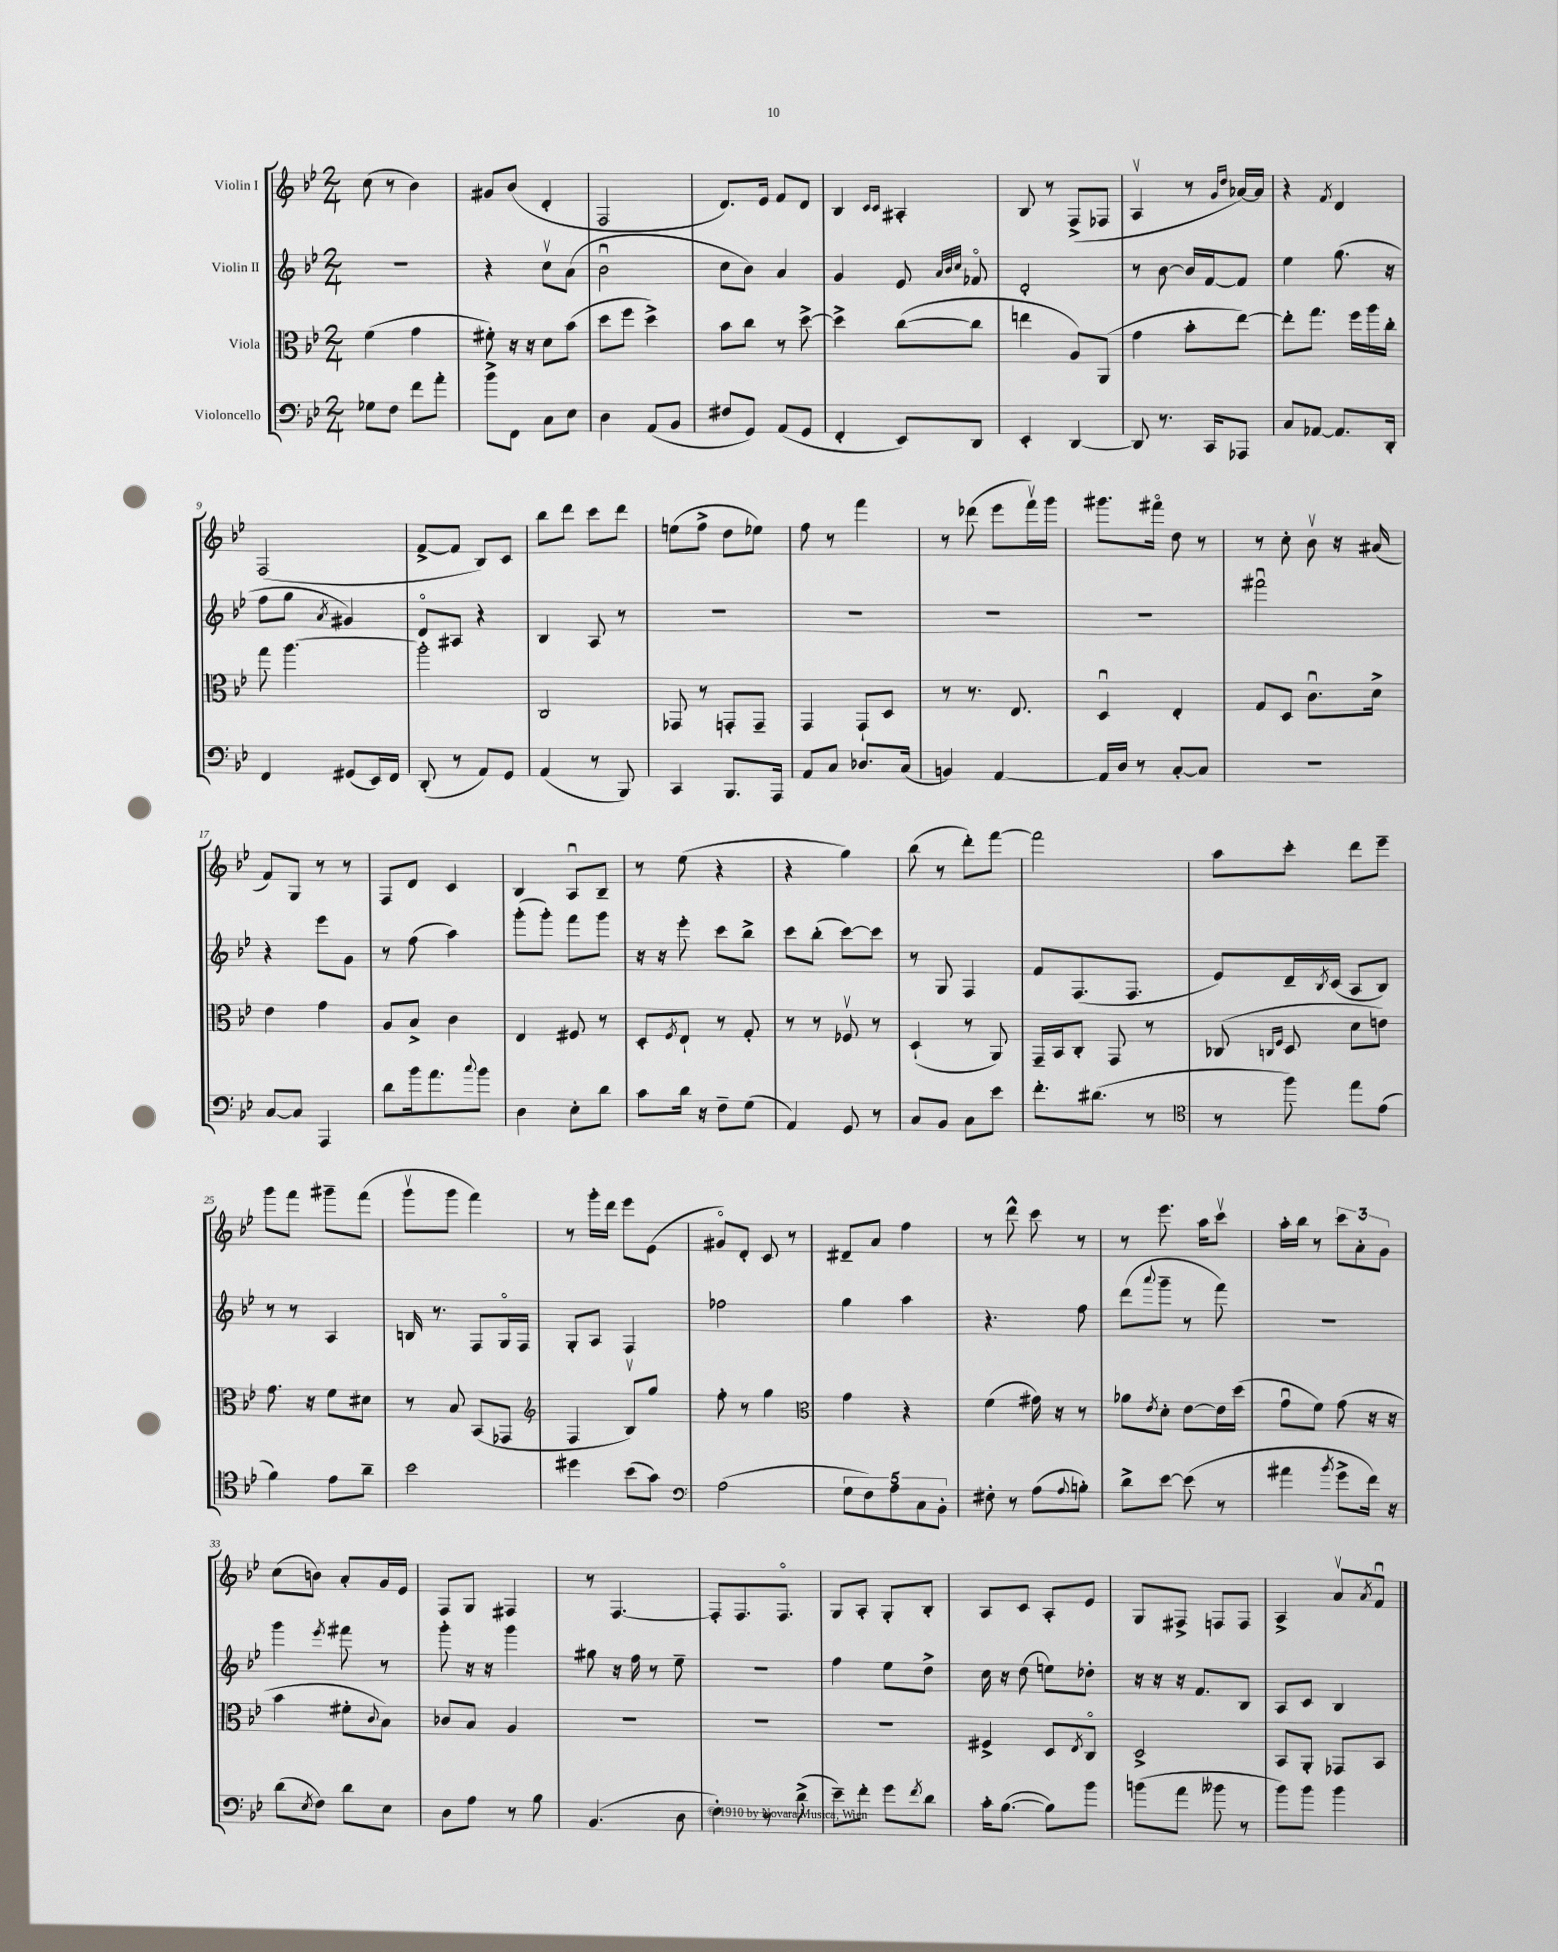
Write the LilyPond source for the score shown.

<<
\new StaffGroup <<
\new Staff = "s0" \with { instrumentName = "Violin I" } {
    \clef treble \key bes \major \numericTimeSignature \time 2/4
    c''8( r8 bes'4) |
    gis'8 bes'8( d'4-. |
    f2 |
    d'8.) ees'16 f'8 d'8 |
    bes4 \grace { c'16 c'16 } ais4-. |
    bes8 r8 f8->( fes8 |
    a4\upbow r8 \grace { g'16 d''16 } aes'16~) aes'16 |
    r4 \acciaccatura { f'8 } d'4 |
    f2( |
    f'8~-> f'8 bes8) c'8 |
    bes''8 d'''8 c'''8 d'''8 |
    e''8( f''8-> d''8 ees''8) |
    f''8 r8 f'''4 |
    r8 des'''8( ees'''8 f'''16\upbow) g'''16 |
    gis'''8. fis'''16\flageolet d''8 r8 |
    r8 c''8-. bes'8\upbow r16 ais'16( |
    f'8) g8 r8 r8 |
    f8 d'8 c'4 |
    bes4 a8\downbow bes8-- |
    r8 ees''8( r4 |
    r4 g''4) |
    bes''8( r8 d'''8-.) f'''8~ |
    f'''2 |
    a''8 c'''8-. d'''8 ees'''8-- |
    g'''8 f'''8 gis'''8-- f'''8( |
    g'''8\upbow g'''8 f'''4) |
    r8 g'''16-. d'''16 ees'''8 ees'8( |
    gis'8\flageolet) d'8-. c'8 r8 |
    dis'8-- a'8 f''4 |
    r8 d'''8-^ c'''8 r8 |
    r8 ees'''8. a''16 c'''8\upbow |
    a''16-. bes''16 r8 \tuplet 3/2 { c'''8 a'8-. g'8 } |
    c''8( b'8) a'8-. g'16 ees'16 |
    f8 g8 fis4 |
    r8 f4.~ |
    f8-. f8. f8.\flageolet |
    g8 a8-. g8-. bes8-. |
    a8 c'8 a8-. ees'8 |
    g8 fis8-> f8 f8 |
    a4-> a'8\upbow \acciaccatura { a'8 } f'8\downbow \bar "|." |
}
\new Staff = "s1" \with { instrumentName = "Violin II" } {
    \clef treble \key bes \major \numericTimeSignature \time 2/4
    R2 |
    r4 c''8\upbow a'8( |
    bes'2\downbow |
    c''8 bes'8) a'4 |
    g'4 ees'8 \grace { a'32 bes'32 c''32 } fes'8\flageolet |
    d'2-. |
    r8 bes'8~ bes'16 f'16~ f'8 |
    ees''4 g''8.( r16 |
    f''8 g''8 \acciaccatura { a'8 } gis'4) |
    d'8\flageolet ais8 r4 |
    bes4 a8 r8 |
    R2 |
    R2 |
    R2 |
    R2 |
    fis'''2\downbow |
    r4 ees'''8 g'8 |
    r8 f''8( a''4) |
    g'''8-.( g'''8-.) f'''8 g'''8 |
    r16 r16 ees'''8-. c'''8 bes''8-> |
    c'''8 bes''8-.( c'''8~) c'''8 |
    r8 g8 f4 |
    f'8 f8.( f8. |
    ees'8) d'16-- \acciaccatura { bes8 } c'16( a8 bes8) |
    r8 r8 a4 |
    b16 r8. f8 g16\flageolet f16 |
    g8-. a8 f4 |
    fes''2 |
    g''4 a''4 |
    r4. f''8 |
    d'''8( \appoggiatura { a'''8 } g'''8-- r8 f'''8) |
    R2 |
    g'''4 \acciaccatura { ees'''8 } fis'''8 r8 |
    g'''8-. r16 r16 g'''4 |
    gis''8 r16 f''16 r8 ees''8-- |
    R2 |
    f''4 ees''8 d''8-> |
    c''16 r16 d''8( e''8) des''8-. |
    r16 r16 r16 f'8. bes8 |
    a8 c'8 bes4 \bar "|." |
}
\new Staff = "s2" \with { instrumentName = "Viola" } {
    \clef alto \key bes \major \numericTimeSignature \time 2/4
    f'4( g'4 |
    fis'8-.) r16 r16 d'8 bes'8( |
    d''8 f''8 d''4->) |
    bes'8 c''8 r8 d''8~-> |
    d''4-> c''8~( c''8 |
    e''4 a8) a,8( |
    g'4 bes'8-. ees''8~) |
    ees''8-. g''8. f''16 a''16 c''16-. |
    g''8 a''4.~ |
    a''2-. |
    c2 |
    ges,8 r8 g,8-. g,8-- |
    g,4 g,8-! d8 |
    r8 r8. ees8. |
    d4\downbow ees4-. |
    g8 d8 c'8.\downbow d'16-> |
    ees'4 g'4 |
    a8 bes8-> c'4 |
    ees4 fis8 r8 |
    d8-. \acciaccatura { f8 } ees8-! r8 g8-. |
    r8 r8 fes8\upbow r8 |
    d4-!( r8 a,8) |
    g,16-- bes,16 c8-. g,8 r8 |
    ces8( \grace { c16 f16 } d8 d'8 e'8) |
    g'8. r16 f'8 dis'8 |
    r8 bes8 bes,8( ges,8 |
    \clef treble f4 bes8\upbow) g''8 |
    f''8-. r8 g''4 |
    \clef alto g'4 r4 |
    f'4( gis'16) r16 r8 |
    aes'8 \acciaccatura { ees'8 } d'8-. ees'8~ ees'16 d''16( |
    g'8\downbow f'8) g'8( r16 r16 |
    bes'4 fis'8-. \appoggiatura { c'8 } bes8) |
    ces'8 bes8 a4 |
    R2 |
    R2 |
    R2 |
    fis4-> d8 \acciaccatura { ees8 } c8\flageolet |
    d2-> |
    bes,8 a,8-. ges,8 bes,8 \bar "|." |
}
\new Staff = "s3" \with { instrumentName = "Violoncello" } {
    \clef bass \key bes \major \numericTimeSignature \time 2/4
    ges8 f8 f'8 a'8-. |
    bes'8-> f,8 c8 ees8 |
    d4 a,8( bes,8 |
    fis8 g,8) a,8( g,8 |
    f,4-. ees,8) d,8 |
    ees,4-. d,4~ |
    d,8 r8. c,16 aes,,8 |
    c8 aes,8~ aes,8. d,16-. |
    f,4 gis,8( ees,16) f,16 |
    d,8-.( r8 a,8) g,8 |
    a,4( r8 bes,,8) |
    c,4 bes,,8. a,,16 |
    a,8 c8 des8. c16( |
    b,4) a,4~ |
    a,16 d16 r8 c8~-. c8 |
    R2 |
    c8~ c8 a,,4 |
    d'8 bes'16 a'8. \appoggiatura { c''8 } bes'8 |
    d4 ees8-. d'8 |
    c'8 d'16 r16 f8-- g8( |
    a,4) g,8 r8 |
    c8 bes,8 c8 ees'8 |
    f'8.-. dis'8.( r8 |
    \clef tenor r8 f''8) ees''8 ees'8( |
    f'4) ees'8 a'8-- |
    bes'2 |
    dis''4 bes'8( g'8) |
    \clef bass a2( |
    \tuplet 5/4 { g8 f8) a8 c8 bes,8-. } |
    fis8-. r8 a8( \appoggiatura { a8 } b8-.) |
    d'8-> ees'8~ ees'8( r8 |
    ais'4 \acciaccatura { bes'8 } g'8-> f'16) r16 |
    d'8( \acciaccatura { ees8 } f8) d'8 ees8 |
    d8 a8 r8 bes8 |
    bes,4.( d8 |
    f4-.) r8 d'8->( |
    ees'8--) f'8-. g'8 \acciaccatura { f'8 } d'8 |
    c'16-. bes8.~( bes8) bes'8 |
    b'8( a'8 beses'8 r8 |
    bes'8) bes'8 bes'4 \bar "|." |
}
>>
>>
